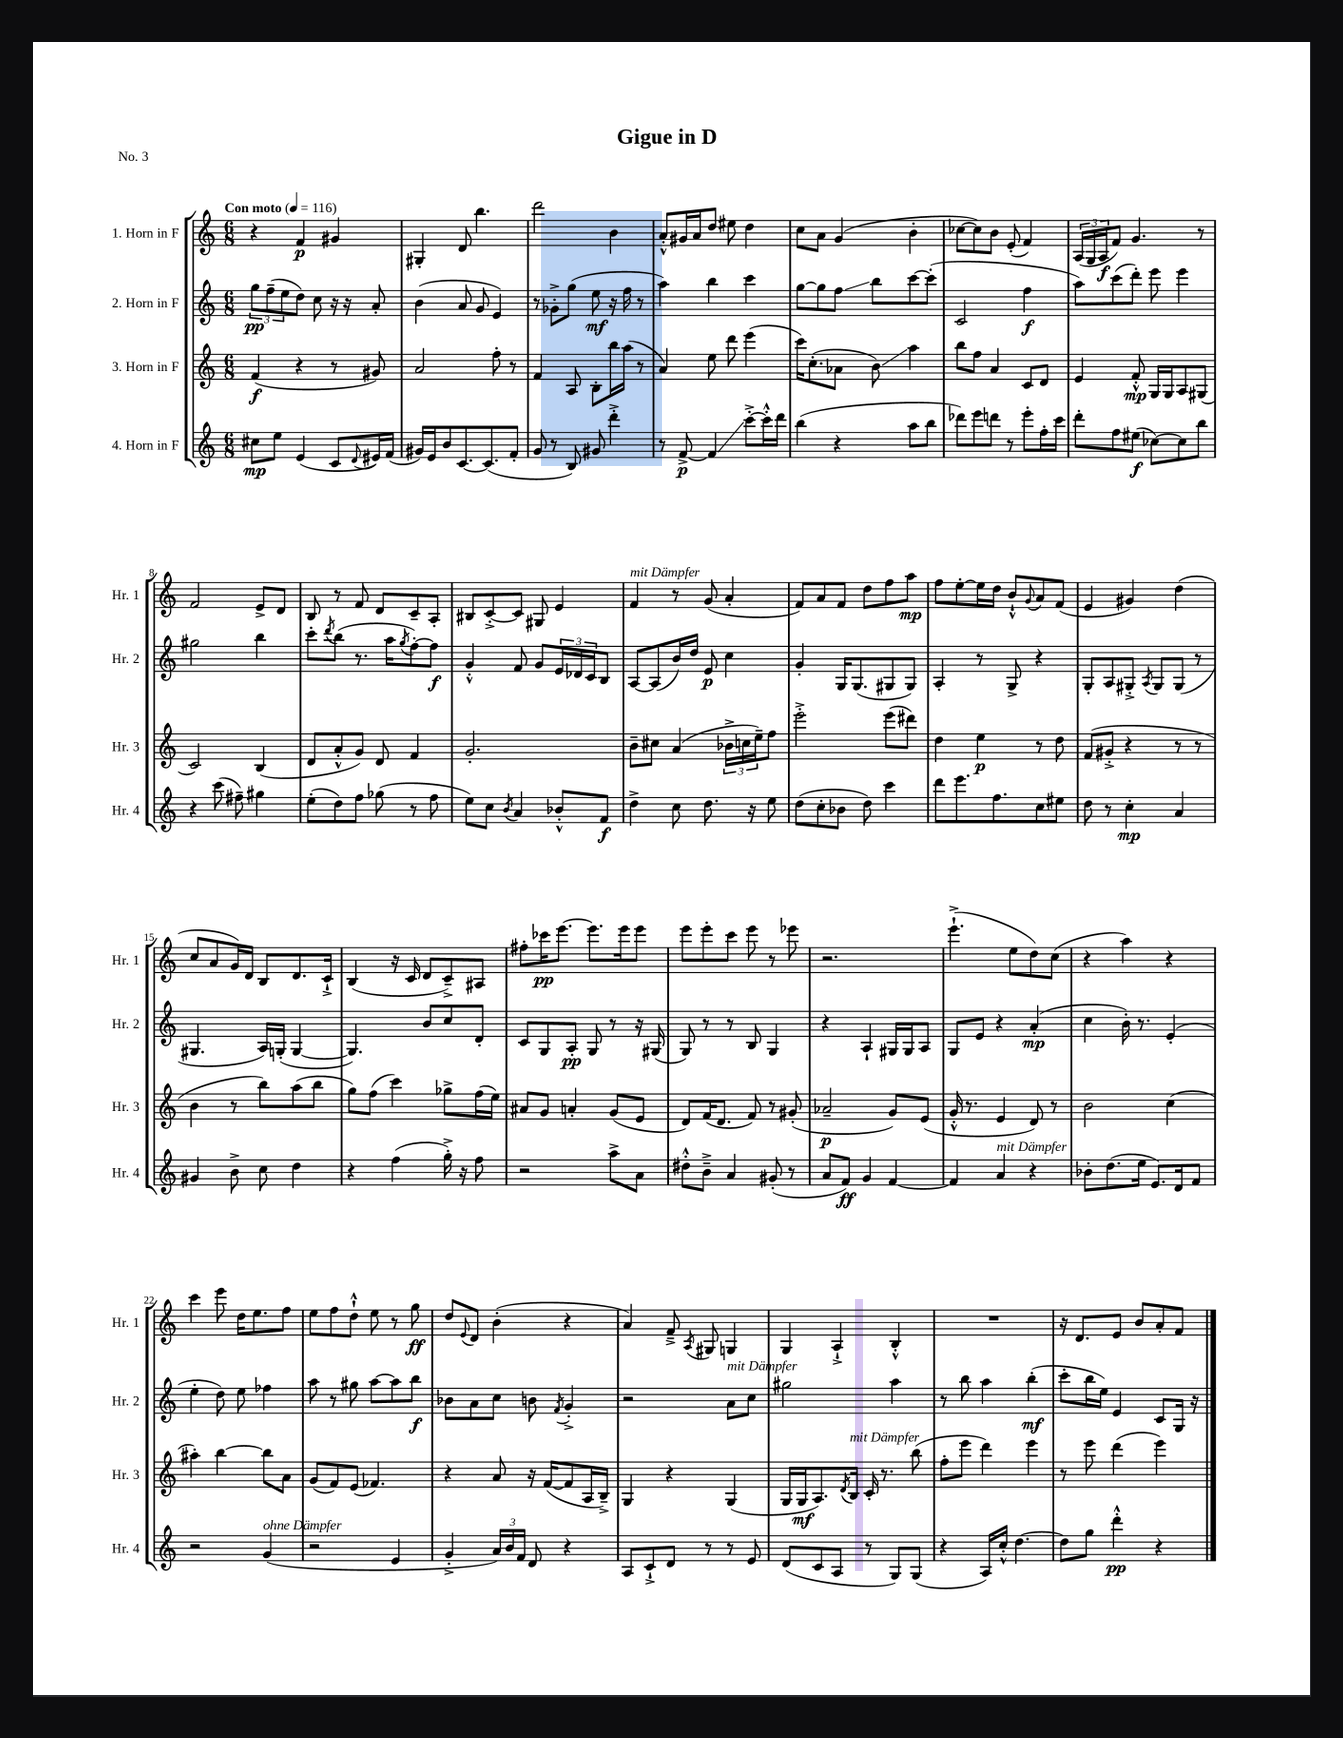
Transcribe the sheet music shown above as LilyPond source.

\header { title = "Gigue in D" piece = "No. 3" }
<<
\new StaffGroup <<
\new Staff = "s0" \with { instrumentName = "1. Horn in F" shortInstrumentName = "Hr. 1" } {
    \clef treble \key c \major \numericTimeSignature \time 6/8 \tempo "Con moto" 4 = 116
    r4 f'4\p gis'4 |
    gis4-. d'8 b''4. |
    d'''2 b'4 |
    a'8-.-^ gis'16 a'16 d''8 eis''8 d''4 |
    c''8 a'8 g'4( b'4-. |
    ces''8~ ces''8) b'8 e'8-.( f'4) |
    \tuplet 3/2 { a16( g16 a16\f } f'8) g'4. r8 |
    f'2 e'8-> d'8 |
    b8 r8 f'8 d'8 c'8-- a8-. |
    bis8 c'8~-.-> c'8 gis8 e'4 |
    f'4^\markup { \italic "mit Dämpfer" } r8 g'8( a'4-. |
    f'8) a'8 f'8 d''8 f''8 a''8\mp |
    f''8 e''8~-. e''16 d''16 b'8-!-^ \appoggiatura { g'8 } a'8 f'8( |
    e'4 gis'4) d''4( |
    c''8 a'8 g'16) d'16 b8 d'8. c'16-!-> |
    b4( r16 c'16 d'8 c'8--->) ais8 |
    fis''8-. ces'''16\pp e'''8.~ e'''8. e'''16 e'''8 |
    e'''8 e'''8-. c'''8 e'''8 r8 ees'''8 |
    r2. |
    e'''4.-!->( e''8 d''8) c''8( |
    r4 a''4) r4 |
    c'''4 e'''8 d''16 e''8. f''8 |
    e''8 f''8 d''8-!-^ e''8 r8 g''8\ff |
    d''8 \appoggiatura { e'8 } d'8 b'4-.( r4 |
    a'4) f'8---> \acciaccatura { a8 } gis8 g4 |
    g4 a4-!-> b4-.-^ |
    R2. |
    r16 d'8. e'8 b'8 a'8-. f'8 \bar "|." |
}
\new Staff = "s1" \with { instrumentName = "2. Horn in F" shortInstrumentName = "Hr. 2" } {
    \clef treble \key c \major \numericTimeSignature \time 6/8
    \tuplet 3/2 { g''8\pp f''8--( e''8 } d''8) c''8 r16 r16 a'8-. |
    b'4( a'8 g'8 e'4) |
    r8 ges'8-.-> g''8( e''8\mf r16 f''16 r8 |
    a''4) b''4 c'''4 |
    g''8~ g''8 f''8\glissando b''8 c'''8~ c'''8-.( |
    c'2 f''4\f |
    a''8) c'''8( d'''8-.) e'''8 e'''4 |
    gis''2 b''4 |
    c'''8-. \acciaccatura { d'''8 } b''8( r8. a''16 \acciaccatura { g''8 } f''8~-.) f''8\f |
    g'4-.-^ f'8 g'8 \tuplet 3/2 { e'16 des'16 c'16 } b8 |
    a8~ a8( b'16) d''16 e'8\p c''4 |
    g'4-. g16 g8.( gis8 gis8) |
    a4-. r8 g8-> r4 |
    g8-. a8 gis8-.-> \acciaccatura { a8 } gis8 gis8( r8 |
    gis4. a16) g16-.( g4~ |
    g4.) b'8 c''8 d'8-. |
    c'8 g8 a8-.\pp g8 r8 r16 gis16( |
    g8) r8 r8 b8 g4 |
    r4 a4-! gis16 gis16 a8 |
    g8 e'8 r4 a'4-.\mp( |
    c''4 b'16-.) r8. e'4-.( |
    e''4-. d''8) e''8 fes''4 |
    a''8 r8 gis''8 a''8~ a''8 b''8\f |
    bes'8 a'8 c''8 b'8 \acciaccatura { f'8 } g'4-.-> |
    r2 a'8^\markup { \italic "mit Dämpfer" } c''8 |
    gis''2 a''4 |
    r8 b''8 a''4 b''4-.\mf( |
    c'''8-. b''16 e''16) e'4 c'8 g16 r16 \bar "|." |
}
\new Staff = "s2" \with { instrumentName = "3. Horn in F" shortInstrumentName = "Hr. 3" } {
    \clef treble \key c \major \numericTimeSignature \time 6/8
    f'4\f( r4 r8 gis'8) |
    a'2 f''8-. r8 |
    f'4 a8 b8-. b''16 a''16( r8 |
    a'4) e''8 d'''8 e'''4( |
    c'''16) c''8.-.( aes'8 b'8\glissando) a''4 |
    b''8 f''8 a'4 c'8 d'8 |
    e'4 f'8-.-^\mp g16 g16 a8 gis8( |
    c'2) b4( |
    d'8 a'8-.-^ g'8) d'8 f'4 |
    g'2.-. |
    b'8-- cis''8 a'4( \tuplet 3/2 { bes'16-> c''16 e''16--) } f''8 |
    e'''2-.-> e'''8( dis'''8) |
    d''4 e''4\p r8 d''8 |
    f'8( gis'8-.-> r4 r8 r8 |
    b'4 r8 b''8) a''8( b''8 |
    g''8) f''8( c'''4) ges''8-> f''16( e''16) |
    ais'8 g'8 a'4-. g'8( e'8 |
    d'8) f'16( d'8. f'8) r8 gis'8-.( |
    aes'2--\p g'8) e'8( |
    g'16-.-^ r8. e'4 d'8) r8 |
    b'2 c''4( |
    ais''4-.) b''4~ b''8 a'8 |
    g'8( f'8) e'8( fes'4.) |
    r4 a'8 r16 f'16~( f'8 a16 b16--->) |
    g4 r4 g4( |
    g16 g16\mf a8.) \acciaccatura { d'8 } b16^\markup { \italic "mit Dämpfer" } c'16-. r8. b''8( |
    f''8-. e'''8 d'''4) e'''4 |
    r8 e'''8 d'''4( e'''4) \bar "|." |
}
\new Staff = "s3" \with { instrumentName = "4. Horn in F" shortInstrumentName = "Hr. 4" } {
    \clef treble \key c \major \numericTimeSignature \time 6/8
    cis''8\mp e''8 e'4( c'8 \appoggiatura { d'8 } eis'16) f'16( |
    gis'16) e'16 b'8 c'8.~ c'8.( f'8-. |
    g'8 r8 b8) gis'8 d'''4-.-> |
    r8 f'8~->\p f'4\glissando c'''8~-.-> c'''16-.-^ d'''16 |
    b''4( r4 a''8 b''8 |
    des'''8) e'''8 d'''8 r8 e'''8-. f''16-. c'''16 |
    d'''8-. f''8 eis''8\f( ces''8~) ces''8 b''8 |
    r4 c'''8( fis''8--) gis''4 |
    e''8-.( d''8) f''8 ges''8( r8 f''8 |
    e''8) c''8 \acciaccatura { b'8 } a'4 bes'8-.-^ f'8\f |
    d''4-> c''8 d''8. r16 e''8 |
    d''8( c''8-. bes'8 d''8) c'''4 |
    d'''8 e'''8. f''8. c''8 eis''8 |
    d''8 r8 c''4-.\mp a'4 |
    gis'4 b'8-> c''8 d''4 |
    r4 f''4( g''16-.->) r16 f''8 |
    r2 a''8-> a'8 |
    dis''8-.-^ b'8---> a'4 gis'8-.( r8 |
    a'8 f'8\ff) g'4 f'4~ |
    f'4 a'4^\markup { \italic "mit Dämpfer" } r4 |
    bes'8-. d''8.( e''16 e'8.) d'16 f'8 |
    r2 g'4^\markup { \italic "ohne Dämpfer" }( |
    r2 e'4 |
    g'4-.-> \tuplet 3/2 { a'16) b'16 f'16 } d'8 r4 |
    a8 c'8-!-> d'8 r8 r8 e'8 |
    d'8( c'8 a8 r8 g8) g8( |
    r4 a16) c''16-.-^ d''4.~ |
    d''8 g''8 d'''4-.-^\pp r4 \bar "|." |
}
>>
>>
